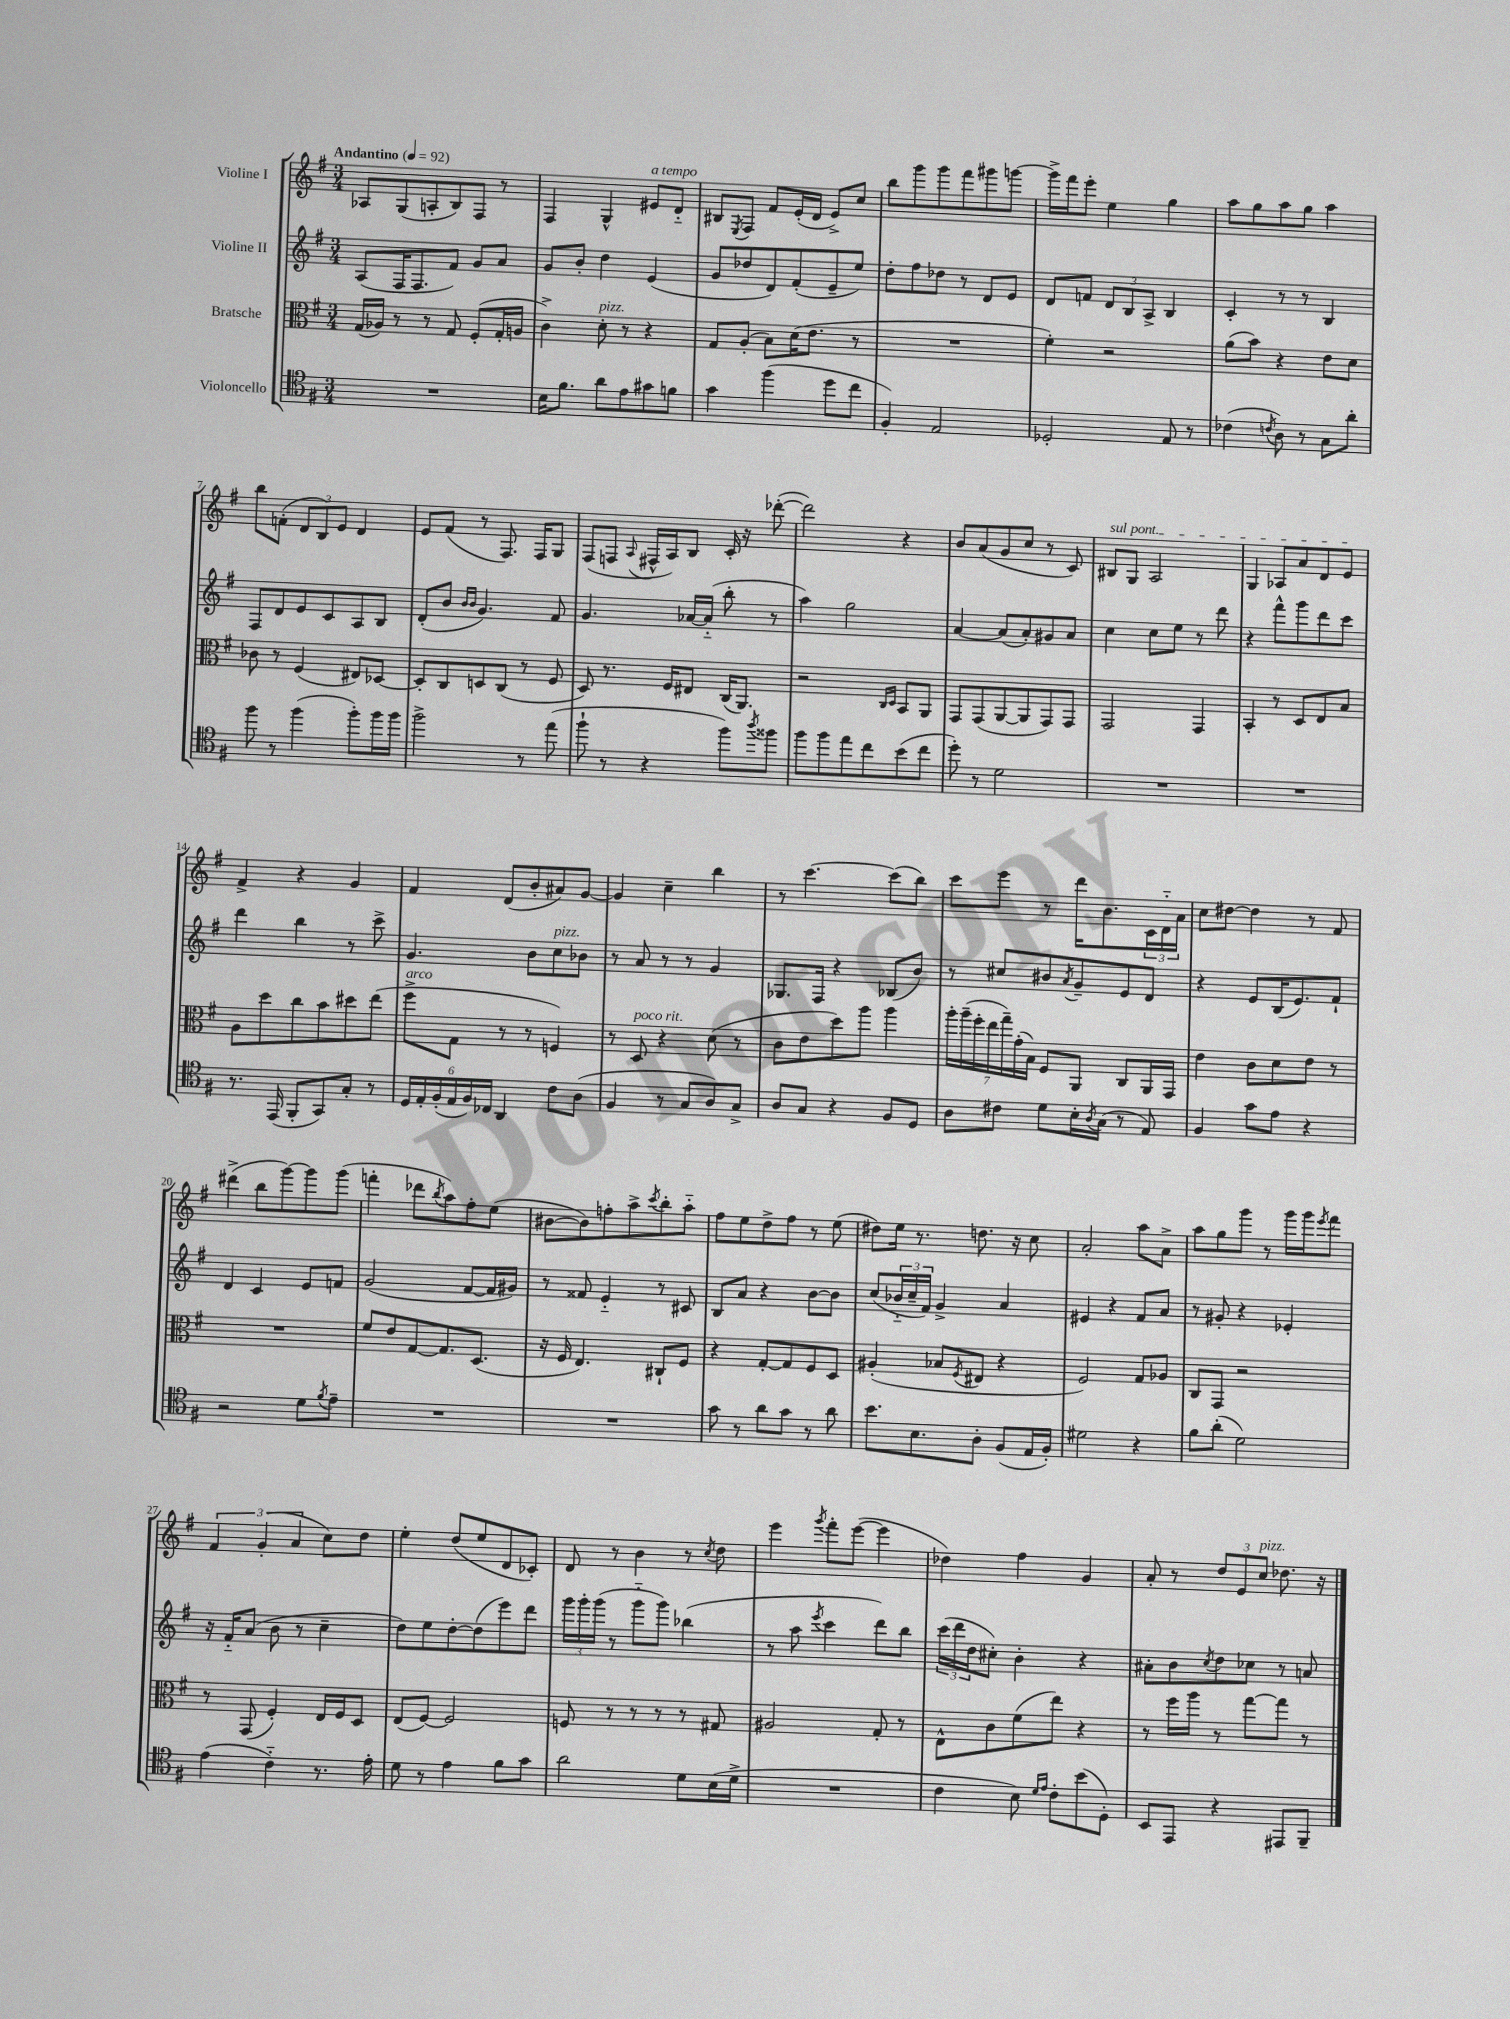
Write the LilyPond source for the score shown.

<<
\new StaffGroup <<
\new Staff = "s0" \with { instrumentName = "Violine I" } {
    \clef treble \key g \major \numericTimeSignature \time 3/4 \tempo "Andantino" 4 = 92
    aes8 g8( a8-. b8) fis8 r8 |
    fis4 g4-^ eis'8^\markup { \italic "a tempo" } d'8-_ |
    bis8 \acciaccatura { e8 } fis8 fis'8 e'16-.( d'16 e'8->) c''8 |
    b''8 g'''8 g'''8 fis'''8 gis'''8 g'''8~ |
    g'''16-> fis'''16 e'''8-. e''4 g''4 |
    a''8 g''8 a''8 g''8 a''4 |
    b''8 f'8-.( \tuplet 3/2 { d'8 b8) e'8 } d'4 |
    e'8 fis'8( r8 fis8.) fis16 g8 |
    fis8( f8 \appoggiatura { a8 } fis16-^ a16) b8 c'16-. r16 des'''8~-.( |
    des'''2) r4 |
    b'8 a'8( g'8 c''8 r8 c'8) |
    \once \override TextSpanner.bound-details.left.text = \markup { \italic "sul pont." } bis8\startTextSpan g8 a2 |
    g4 aes8 a'8 d'8 e'8\stopTextSpan |
    fis'4-> r4 g'4 |
    fis'4 d'8( b'8-. ais'8) g'8~ |
    g'4 c''4-- b''4 |
    r8 c'''4.~ c'''8( b''8) |
    c'''8 e'''8 r8 d'''16 b'8. \tuplet 3/2 { c'16 d'16-_ a'16 } |
    c''8 dis''8~ dis''4 r8 fis'8 |
    dis'''4->( b''8 g'''8~) g'''8 g'''8( |
    f'''4-. des'''8 \acciaccatura { b''8 } a''8) fis''8-. e''8( |
    bis'8~ bis'8) f''8-. a''8-> \acciaccatura { c'''8 } b''8-. a''8-_ |
    fis''8 e''8 d''8-> fis''8 r8 e''8( |
    dis''8) e''16 r8. d''8. r16 c''8 |
    a'2-. a''8 a'8-> |
    a''8 g''8 g'''8 r8 g'''16 g'''16 \acciaccatura { e'''8 } fis'''8 |
    \tuplet 3/2 { fis'4 g'4-.( a'4 } c''8) d''8 |
    e''4-. d''8( e''8 d'8 ces'8-.) |
    d'8 r8 b'4 r8 \acciaccatura { c''8 } d''8 |
    e'''4 \acciaccatura { g'''8 } fis'''8-. e'''8~( e'''4 |
    des''4) fis''4 g'4 |
    a'8-. r8 \tuplet 3/2 { d''8 e'8 c''8^\markup { \italic "pizz." } } des''8. r16 \bar "|." |
}
\new Staff = "s1" \with { instrumentName = "Violine II" } {
    \clef treble \key g \major \numericTimeSignature \time 3/4
    a8( fis16 fis8. fis'8) g'8 a'8 |
    g'8 b'8-. d''4 e'4( |
    g'8 des''8 d'8) fis'8-.( e'8-- e''8) |
    d''8-. fis''8 des''8 r8 d'8 e'8 |
    d'8 f'8 \tuplet 3/2 { d'8 b8 a8-> } b4 |
    c'4-. r8 r8 b4 |
    fis8 d'8 e'8 c'8 a8 b8 |
    d'8-.( b'8 \grace { b'16 b'16 } g'4.) fis'8 |
    g'4. aes'16~ aes'16-_( b''8-. r8 |
    a''4) g''2 |
    a'4~ a'8( a'8-.) gis'8 a'8 |
    c''4 c''8 e''8 r8 d'''8 |
    r4 fis'''8-^ g'''8 d'''8 c'''8 |
    d'''4 b''4 r8 c'''8-> |
    g'4. b'8 c''8^\markup { \italic "pizz." } bes'8 |
    r8 a'8 r8 r8 g'4 |
    ges8. fis16 r4 bes8( b'8) |
    r8 cis''8 bis'8 \acciaccatura { a'8 } g'8-- e'8 d'8 |
    r4 e'8 b16( e'8.) fis'8-! |
    d'4 c'4 e'8 f'8 |
    g'2( fis'8~ fis'16 gis'16) |
    r8 fisis'8 e'4-_ r8 cis'8 |
    b8 a'8 r4 b'8~ b'8 |
    c''8( \tuplet 3/2 { bes'16-_ c''16-- fis'16) } g'4-> a'4 |
    eis'4 r4 fis'8 a'8 |
    r8 gis'8-. r4 ees'4-. |
    r16 fis'16-_ a'8( b'8 r8 c''4-- |
    d''8) e''8 d''8~-. d''8( e'''8) d'''8 |
    \tuplet 3/2 { g'''16 g'''16-. g'''16( } r8 g'''8-_ g'''8) bes''4( |
    r8 a''8 \acciaccatura { e'''8 } c'''4 d'''8) b''8 |
    \tuplet 3/2 { c'''16( d'''16 d''16 } cis''8-.) b'4-. r4 |
    ais'8-. b'8 \acciaccatura { c''8 } d''8 ces''8 r8 a'8 \bar "|." |
}
\new Staff = "s2" \with { instrumentName = "Bratsche" } {
    \clef alto \key g \major \numericTimeSignature \time 3/4
    g16( aes16) r8 r8 g8 fis8-.( g16-. a16 |
    c'4->) d'8-.^\markup { \italic "pizz." } r8 r4 |
    g8 a8-.( b8) d'16( e'8. r8 |
    R2. |
    fis'4-.) r2 |
    a'8( b'8) r4 e'8 d'8 |
    ces'8 r8 fis4( eis8) des8~ |
    des8-. c8 d8 c8( r8 fis8 |
    d8) r8. fis16 eis8 c16( a,8.) |
    r2 \grace { c16 d16 } b,8 a,8 |
    g,8 g,8( a,8~ a,8 g,8) g,8 |
    g,2 g,4 |
    b,4-. r8 d8 e8 b8 |
    a8 d''8 c''8 b'8 dis''8 e''8( |
    fis''8->^\markup { \italic "arco" } g8 r8 r8 f4) |
    r8 d8^\markup { \italic "poco rit." } r4 d'8( r8 |
    c'8 e'8 d''8) a''8 a''4 |
    \tuplet 7/4 { a''16-. a''16--( fis''16-. e''16 g''16--) g'16-.( b16) } fis8 a,8 c8 a,16 g,16 |
    e'4 c'8 d'8 e'8 r8 |
    R2. |
    fis'8 e'8 g8~ g8. d8.( |
    r16 fis16 e4.) cis8-! fis8 |
    r4 g8~-. g8 fis8 d8 |
    ais4-.( bes8 \acciaccatura { fis8 } eis8 r4 |
    fis2) g8 aes8 |
    c8 g,8 r2 |
    r8 g,8( fis4-.) e16 fis16 d8 |
    e8( fis8~) fis2 |
    f8 r8 r8 r8 r8 gis8 |
    ais2 g8-. r8 |
    e8-^ c'8 fis'8( e''8) r4 |
    r8 fis''16 a''16 r8 g''8~ g''8 r8 \bar "|." |
}
\new Staff = "s3" \with { instrumentName = "Violoncello" } {
    \clef tenor \key g \major \numericTimeSignature \time 3/4
    R2. |
    b16 fis'8. a'8 e'8 gis'8 f'8 |
    g'4 fis''4( d''8 c''8 |
    fis4-.) e2 |
    des2-. e8 r8 |
    ces'4( \acciaccatura { c'8 } a8) r8 g8 a'8-. |
    fis''8 r8 fis''4( fis''8-.) fis''16 fis''16 |
    fis''2-> r8 e''8( |
    fis''8-! r8 r4 fis''8) \acciaccatura { a''8 } fisis''8 |
    fis''8 fis''8 e''8 c''8 b'8( c''8 |
    d''8-.) r8 d'2 |
    R2. |
    R2. |
    r8. e,16( fis,8-. g,8) g8-. r8 |
    \tuplet 6/4 { d16 e16-. fis16-.( e16 fis16) ces16 } a,4 c'8 a8( |
    fis4 r8 g8 a8) g8-> |
    a8 g8 r4 fis8 d8 |
    a8 cis'8 d'8 b16-. \acciaccatura { a8 } g16( r8 e8) |
    fis4 g'8 e'8 r4 |
    r2 d'8 \acciaccatura { fis'8 } e'8-- |
    R2. |
    R2. |
    g'8 r8 a'8 g'8 r8 a'8 |
    b'8. b8. a8-. fis8( e16 fis16-.) |
    dis'2 r4 |
    fis'8 a'8-.( d'2) |
    e'4( c'4-_) r8. e'16-. |
    d'8 r8 e'4 fis'8 g'8 |
    a'2 d'8 b16( d'16-> |
    R2. |
    c'4 b8) \grace { d'16 e'16 } c'8-. b'8( d8-.) |
    b,8 e,8 r4 eis,8 fis,8-- \bar "|." |
}
>>
>>
